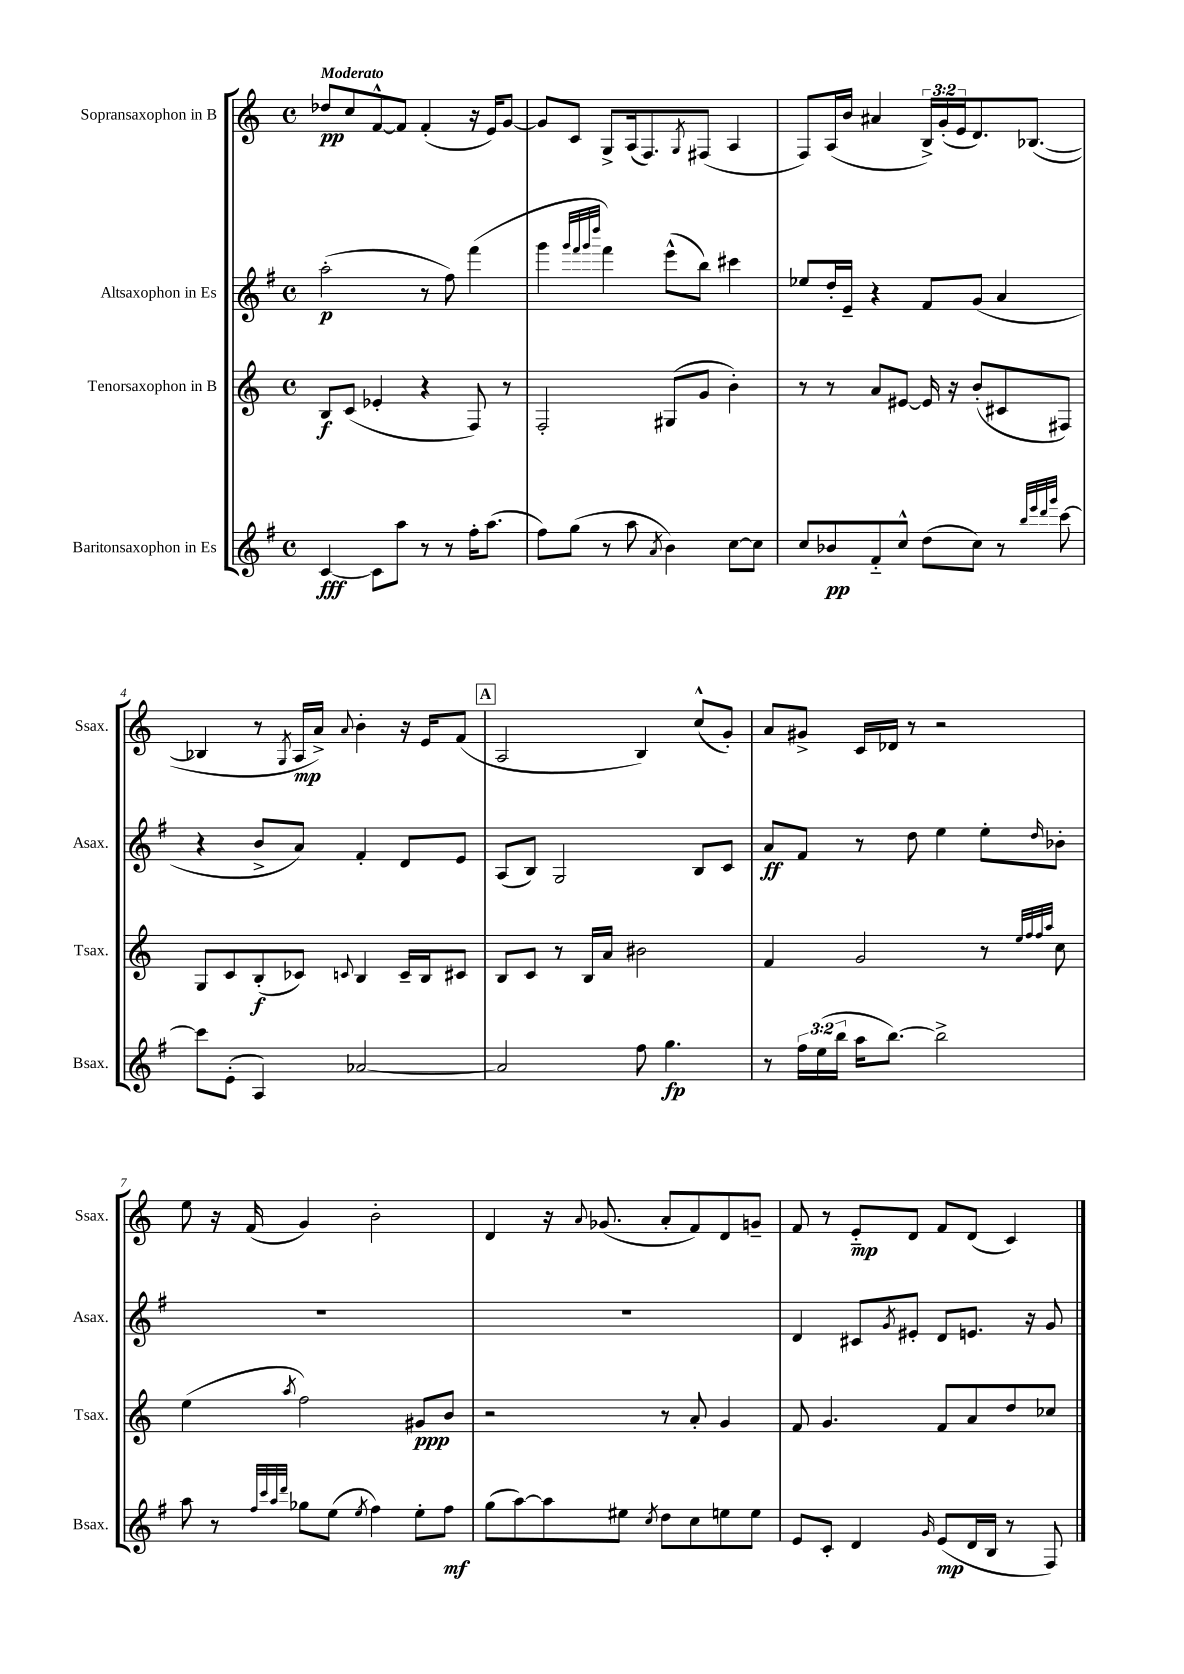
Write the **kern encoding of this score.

**kern	**kern	**kern	**kern
*staff4	*staff3	*staff2	*staff1
*clefG2	*clefG2	*clefG2	*clefG2
*k[f#]	*k[]	*k[f#]	*k[]
*M4/4	*M4/4	*M4/4	*M4/4
*met(c)	*met(c)	*met(c)	*met(c)
[4c	8B	(2aa'	8dd-
.	(8c	.	8cc
8c]	4e-'	.	[8f^^
8aa	.	.	8f]
8r	4r	8r	(4f'
8r	.	8ff#)	.
16ff#'	8F)	(4fff#	16r
(8.aa	.	.	16e)
.	8r	.	[8g
=	=	=	=
8ff#)	2F'	4ggg	8g]
(8gg	.	.	8c
.	.	32qqggg	.
.	.	32qqfff#	.
.	.	32qqggg	.
.	.	32qqdddd	.
8r	.	4fff#)	8G^
8aa	.	.	(16A
.	.	.	8.F)
8qa	.	.	.
4b)	(8G#	(8eee^^	.
.	.	.	8qG
.	8g	8bb)	(8F#
[8cc	4b')	4ccc#	4A
8cc]	.	.	.
=	=	=	=
8cc	8r	8ee-	8F)
8b-	8r	16dd'	(16A
.	.	16e~	16b
8f#'~	8a	4r	4a#
8cc^^	[8e#	.	.
(8dd	16e#]	8f#	24B^)
.	.	.	(24g'
.	16r	.	.
.	.	.	24e
8cc)	(8b'	(8g	8.d)
8r	8c#	4a	.
.	.	.	([8.B-
32qqbb	.	.	.
32qqeee	.	.	.
32qqddd	.	.	.
32qqggg	.	.	.
[8ccc	8F#)	.	.
=	=	=	=
8ccc]	8G	4r	4B-]
(8e'	8c	.	.
4A)	(8B'	8b^	8r
.	.	.	8qG
.	8c-)	8a)	16A
.	.	.	16a^)
.	8qqc	.	8qqa
[2a-	4B	4f#'	4b'
.	16c~	8d	16r
.	16B	.	16e
.	8c#	8e	(8f
=	=	=	=
2a-]	8B	(8A	2A
.	8c	8B)	.
.	8r	2G	.
.	16B	.	.
.	16a	.	.
8ff#	2b#	.	4B)
4.gg	.	.	.
.	.	8B	(8cc^^
.	.	8c	8g')
=	=	=	=
8r	4f	8a	8a
24ff#	.	8f#	8g#^
(24ee	.	.	.
24bb	.	.	.
16aa	2g	8r	16c
[8.bb)	.	.	16d-
.	.	8dd	8r
2bb^]	.	4ee	2r
.	8r	8ee'	.
.	32qqee	.	.
.	32qqff	.	.
.	32qqff	.	.
.	32qqaa	16qqdd	.
.	8cc	8b-'	.
=	=	=	=
8aa	(4ee	1r	8ee
8r	.	.	16r
.	.	.	(16f
32qqff#	.	.	.
32qqccc	.	.	.
32qqaa	.	.	.
32qqddd	8qaa	.	.
8gg-	2ff)	.	4g)
(8ee	.	.	.
8qee	.	.	.
4ff#)	.	.	2b'
8ee'	8g#	.	.
8ff#	8b	.	.
=	=	=	=
(8gg	2r	1r	4d
[8aa)	.	.	.
8aa]	.	.	16r
.	.	.	8qqa
.	.	.	(8.g-
8ee#	.	.	.
8qcc	.	.	.
8dd	8r	.	8a'
8cc	8a'	.	8f)
8ee	4g	.	8d
8ee	.	.	8g~
=	=	=	=
8e	8f	4d	8f
8c'	4.g	.	8r
4d	.	8c#	8e'~
.	.	8qg	.
.	.	8e#'	8d
16qqg	.	.	.
(8e	8f	8d	8f
16d	8a	8.e	(8d
16B	.	.	.
8r	8dd	.	4c)
.	.	16r	.
8F#)	8cc-	8g	.
==	==	==	==
*-	*-	*-	*-
